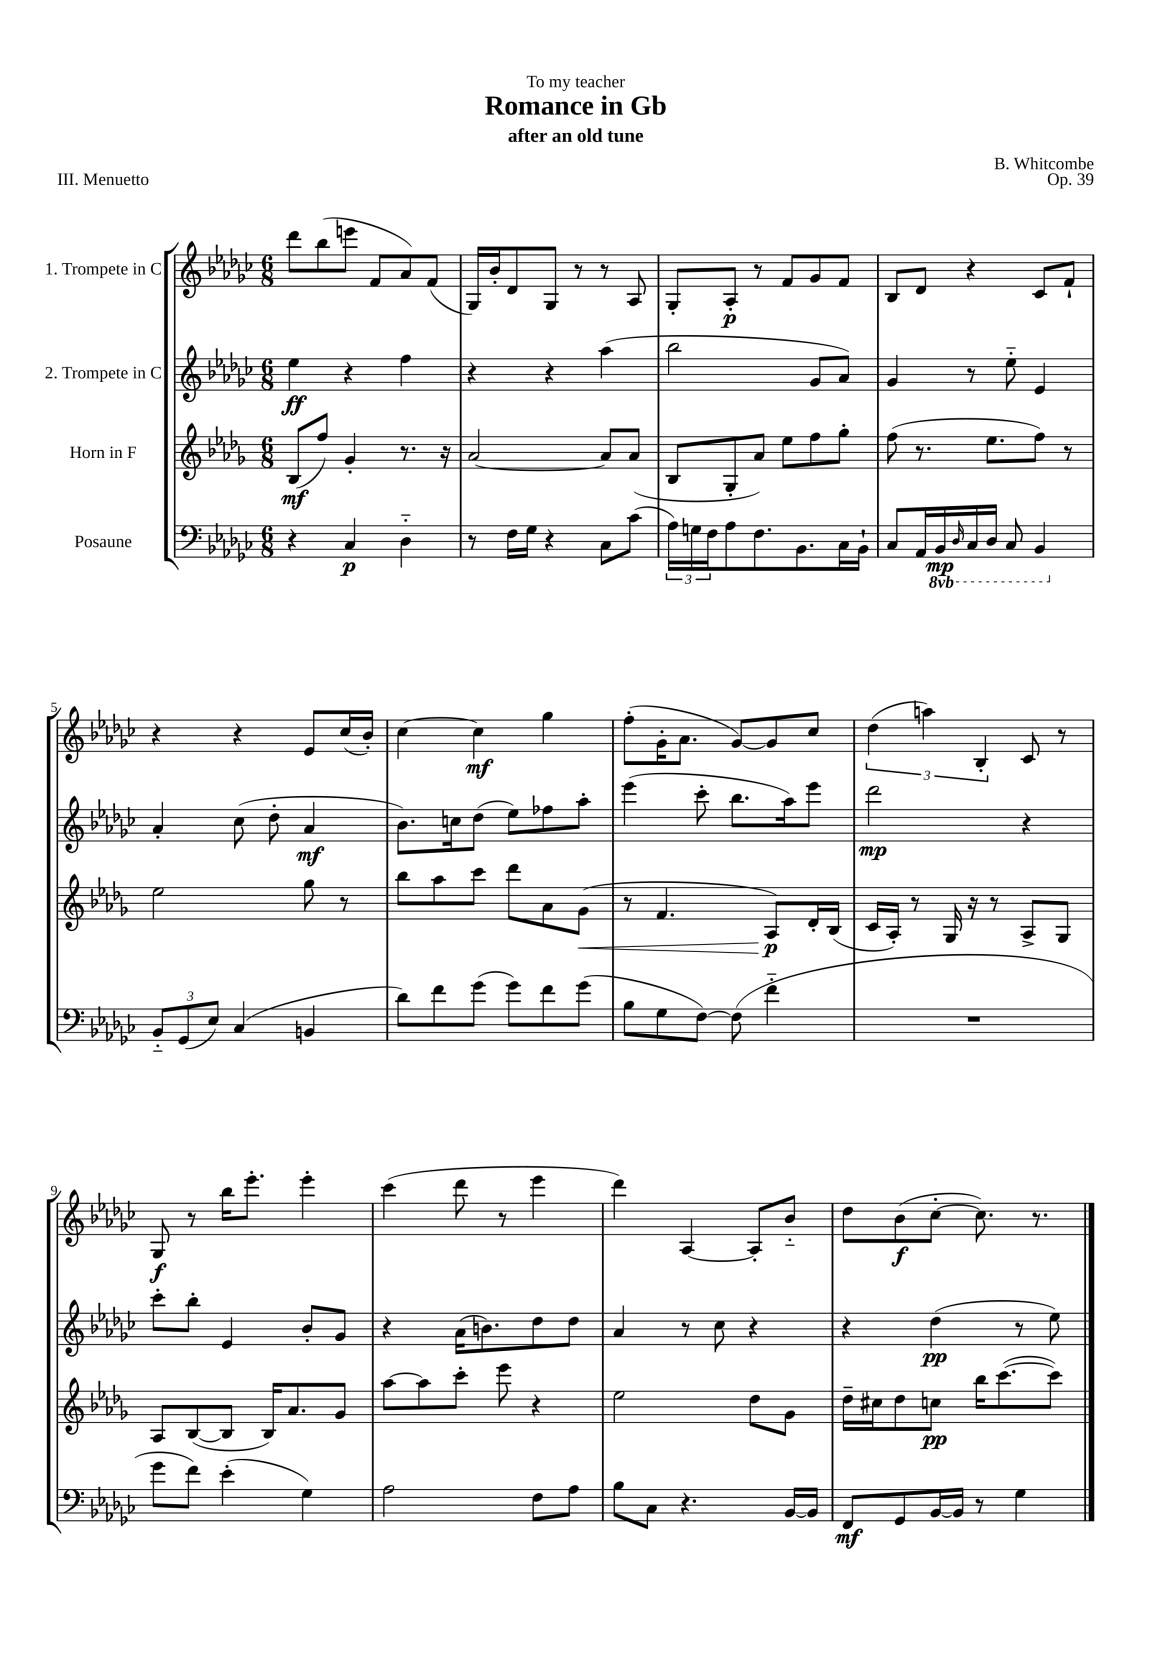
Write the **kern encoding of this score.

**kern	**kern	**kern	**kern
*staff4	*staff3	*staff2	*staff1
*clefF4	*clefG2	*clefG2	*clefG2
*k[b-e-a-d-g-c-]	*k[b-e-a-d-g-]	*k[b-e-a-d-g-c-]	*k[b-e-a-d-g-c-]
*M6/8	*M6/8	*M6/8	*M6/8
4r	(8B-	4ee-	8ddd-
.	8ff)	.	(8bb-
4C-	4g-'	4r	8eee
.	.	.	8f
4D-'~	8.r	4ff	8a-)
.	.	.	(8f
.	16r	.	.
=	=	=	=
8r	[2a-	4r	16G-)
.	.	.	16b-'
16F	.	.	8d-
16G-	.	.	.
4r	.	4r	8G-
.	.	.	8r
8C-	8a-]	(4aa-	8r
(8c-	(8a-	.	8A-
=	=	=	=
24A-)	8B-	2bb-	8G-'
24G	.	.	.
24F	.	.	.
8A-	8G-'	.	8A-'
8.F	8a-)	.	8r
.	8ee-	.	8f
8.BB-	.	.	.
.	8ff	8g-	8g-
16C-	8gg-'	8a-)	8f
16BB-`	.	.	.
=	=	=	=
8C-	(8ff	4g-	8B-
16AA-	8.r	.	8d-
16BBB-	.	.	.
16qqDD-	.	.	.
16CC-	.	8r	4r
16DD-	8.ee-	.	.
8CC-	.	8ee-'~	.
4BBB-	8ff)	4e-	8c-
.	8r	.	8f`
=	=	=	=
12BB-'~	2ee-	4a-'	4r
(12GG-	.	.	.
12E-)	.	.	.
(4C-	.	(8cc-	4r
.	.	8dd-'	.
4BB	8gg-	4a-	8e-
.	8r	.	(16cc-
.	.	.	16b-')
=	=	=	=
8d-)	8bb-	8.b-)	[4cc-
8f	8aa-	.	.
.	.	16cc	.
(8g-	8ccc	(8dd-	4cc-]
8g-)	8ddd-	8ee-)	.
8f	8a-	8ff-	4gg-
(8g-	(8g-	8aa-'	.
=	=	=	=
8B-	8r	(4eee-	(8ff'
8G-	4.f	.	16g-'
.	.	.	8.a-
[8F)	.	8ccc-'	.
(8F]	.	8.bb-	[8g-)
4f'~	8A-)	.	8g-]
.	.	16aa-)	.
.	16d-'	8eee-	8cc-
.	(16B-	.	.
=	=	=	=
2.r	16c	2ddd-	(6dd-
.	16A-')	.	.
.	8r	.	.
.	.	.	6aa)
.	16G-	.	.
.	16r	.	.
.	.	.	6B-'
.	8r	.	.
.	8A-^	4r	8c-
.	8G-	.	8r
=	=	=	=
8g-	8A-	8ccc-'	8G-
8f)	([8B-	8bb-'	8r
(4e-'	8B-]	4e-	16bb-
.	.	.	8.eee-'
.	16B-)	.	.
.	8.a-	.	.
4G-)	.	8b-'	4eee-'
.	8g-	8g-	.
=	=	=	=
2A-	[8aa-	4r	(4ccc-
.	8aa-]	.	.
.	8ccc'	(16a-	8ddd-
.	.	8.b)	.
.	8eee-	.	8r
8F	4r	8dd-	4eee-
8A-	.	8dd-	.
=	=	=	=
8B-	2ee-	4a-	4ddd-)
8C-	.	.	.
4.r	.	8r	[4A-
.	.	8cc-	.
.	8dd-	4r	8A-']
[16BB-	8g-	.	8b-'~
16BB-]	.	.	.
=	=	=	=
8FF	16dd-~	4r	8dd-
.	16cc#	.	.
8GG-	8dd-	.	(8b-
[16BB-	8cc	(4dd-	[8cc-'
16BB-]	.	.	.
8r	16bb-	.	8.cc-])
.	([8.ccc	.	.
4G-	.	8r	.
.	.	.	8.r
.	8ccc])	8ee-)	.
==	==	==	==
*-	*-	*-	*-
